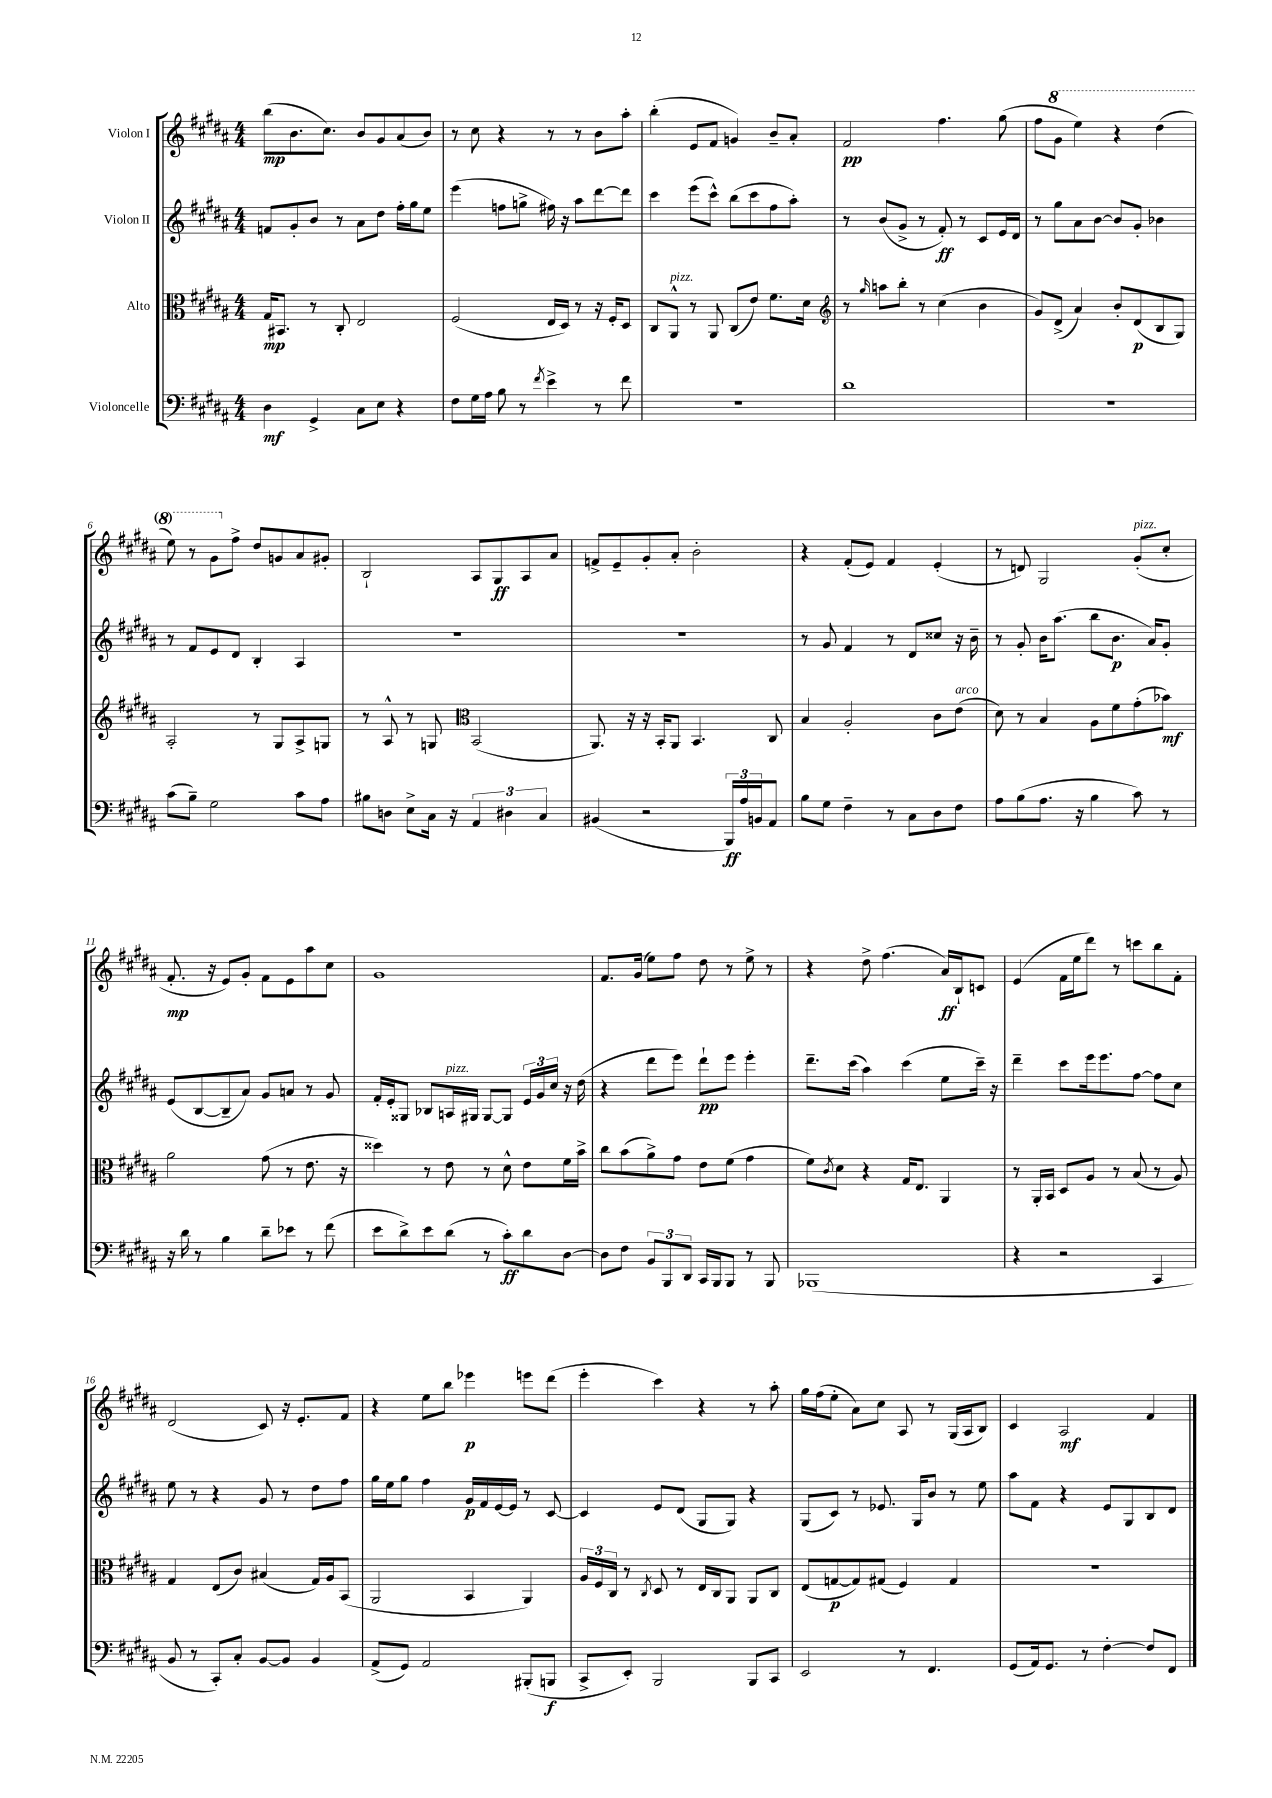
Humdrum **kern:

**kern	**dynam	**kern	**dynam	**kern	**dynam	**kern	**dynam
*part4	*part4	*part3	*part3	*part2	*part2	*part1	*part1
*staff4	*staff4	*staff3	*staff3	*staff2	*staff2	*staff1	*staff1
*I"Violoncelle	*	*I"Alto	*	*I"Violon II	*	*I"Violon I	*
*clefF4	*	*clefC3	*	*clefG2	*	*clefG2	*
*k[f#c#g#d#a#]	*	*k[f#c#g#d#a#]	*	*k[f#c#g#d#a#]	*	*k[f#c#g#d#a#]	*
*M4/4	*	*M4/4	*	*M4/4	*	*M4/4	*
=1	=1	=1	=1	=1	=1	=1	=1
4D#\	mf	16G#/KL	mp	8fn/L	.	(8bb\L	mp
.	.	8.BB#X/J	.	.	.	.	.
.	.	.	.	8g#'/	.	8.b\	.
4GG#^/	.	8r	.	8b/J	.	.	.
.	.	.	.	.	.	8.cc#\J)	.
.	.	8C#'/	.	8r	.	.	.
8C#\L	.	2E/	.	8a#\L	.	8b/L	.
8E\J	.	.	.	8dd#\J	.	8g#/	.
4r	.	.	.	16ff#'\LL	.	(8a#/	.
.	.	.	.	16gg#\J	.	.	.
.	.	.	.	8ee\J	.	8b/J)	.
=2	=2	=2	=2	=2	=2	=2	=2
8F#\L	.	(2F#/	.	(4eee\	.	8r	.
16G#\L	.	.	.	.	.	8cc#\	.
16A#\JJ	.	.	.	.	.	.	.
8B\	.	.	.	8ffn\L	.	4r	.
8r	.	.	.	8ggn^\J	.	.	.
8qf#/	.	.	.	.	.	.	.
4e^\	.	16E/LL	.	16ff#X\)	.	8r	.
.	.	16D#/JJ)	.	16r	.	.	.
.	.	8r	.	8aa#\L	.	8r	.
8r	.	16r	.	[8ddd#\	.	8b\L	.
.	.	16F#'/KL	.	.	.	.	.
8f#\	.	8D#/J	.	8ddd#\J]	.	8aa#'\J	.
=3	=3	=3	=3	=3	=3	=3	=3
1r	.	8C#/L	.	4ccc#\	.	(4bb'\	.
!	!	!LO:TX:a:i:t=pizz.	!	!	!	!	!
.	.	8AA#^^/J	.	.	.	.	.
.	.	8r	.	(8eee\L	.	8e/L	.
.	.	8AA#/	.	8ccc#^^\J)	.	8f#/J	.
.	.	(8C#/L	.	(8bb\L	.	4gn/)	.
.	.	8e/J)	.	8ccc#\	.	.	.
.	.	8.f#\L	.	8ff#\	.	8b~/L	.
.	.	.	.	8aa#'\J)	.	8a#'/J	.
.	.	16d#\Jk	.	.	.	.	.
=4	=4	=4	=4	=4	=4	=4	=4
*	*	*clefG2	*	*	*	*	*
1d#	.	8r	.	8r	.	2f#/	pp
.	.	16qqgg#/	.	.	.	.	.
.	.	8aan\L	.	(8b/L	.	.	.
.	.	8bb'\J	.	8g#^/J	.	.	.
.	.	8r	.	8r	.	.	.
.	.	(4cc#\	.	8f#'/)	ff	4.ff#\	.
.	.	.	.	8r	.	.	.
.	.	4b\	.	8c#/L	.	.	.
.	.	.	.	16e/L	.	(8gg#\	.
.	.	.	.	16d#/JJ	.	.	.
=5	=5	=5	=5	=5	=5	=5	=5
1r	.	8g#/L)	.	8r	.	8ff#\L	.
*	*	*	*	*	*	*8va	*
.	.	(8d#^/J	.	8gg#\L	.	8gg#\J	.
.	.	4a#/)	.	8a#\	.	4eee\)	.
.	.	.	.	[8b\J	.	.	.
.	.	8b'/L	.	8b/L]	.	4r	.
.	.	(8d#/	p	8g#'/J	.	.	.
.	.	8B/	.	4b-X\	.	(4ddd#\	.
.	.	8G#/J)	.	.	.	.	.
!!LO:LB:g=z
=6	=6	=6	=6	=6	=6	=6	=6
(8c#\L	.	2A#'/	.	8r	.	8eee\)	.
8B~\J)	.	.	.	8f#/L	.	8r	.
2G#\	.	.	.	8e/	.	8gg#\L	.
*	*	*	*	*	*	*X8va	*
.	.	.	.	8d#/J	.	8ff#^\J	.
.	.	8r	.	4B'/	.	8dd#/L	.
.	.	8G#/L	.	.	.	8gn/	.
8c#\L	.	8A#^/	.	4A#/	.	8a#/	.
8A#\J	.	8Gn/J	.	.	.	8g#X'/J	.
=7	=7	=7	=7	=7	=7	=7	=7
8B#X\L	.	8r	.	1r	.	2B`/	.
8Dn\J	.	8A#^^/	.	.	.	.	.
8E^\L	.	8r	.	.	.	.	.
16C#\Jk	.	8Gn/	.	.	.	.	.
16r	.	.	.	.	.	.	.
*	*	*clefC3	*	*	*	*	*
6AA#/	.	(2BB/	.	.	.	8A#/L	.
.	.	.	.	.	.	8G#/	ff
6D#X\	.	.	.	.	.	.	.
.	.	.	.	.	.	8A#/	.
6C#/	.	.	.	.	.	.	.
.	.	.	.	.	.	8a#/J	.
=8	=8	=8	=8	=8	=8	=8	=8
(4BB#X/	.	8.AA#/)	.	1r	.	8fn^/L	.
.	.	.	.	.	.	8e~/	.
.	.	16r	.	.	.	.	.
2r	.	16r	.	.	.	8g#'/	.
.	.	16BB'/KL	.	.	.	.	.
.	.	8AA#/J	.	.	.	8a#'/J	.
.	.	4.BB/	.	.	.	2b'\	.
24BBB/LL)	ff	.	.	.	.	.	.
24A#/	.	.	.	.	.	.	.
24BBn/J	.	.	.	.	.	.	.
8AA#/J	.	8C#/	.	.	.	.	.
=9	=9	=9	=9	=9	=9	=9	=9
8B\L	.	4B/	.	8r	.	4r	.
8G#\J	.	.	.	8g#/	.	.	.
4F#~\	.	2A#'/	.	4f#/	.	(8f#'/L	.
.	.	.	.	.	.	8e/J)	.
8r	.	.	.	8r	.	4f#/	.
8C#\L	.	.	.	8d#/L	.	.	.
8D#\	.	8c#\L	.	8cc##X/J	.	(4e'/	.
!	!	!LO:TX:a:i:t=arco	!	!	!	!	!
8F#\J	.	(8e\J	.	16r	.	.	.
.	.	.	.	16b~\	.	.	.
=10	=10	=10	=10	=10	=10	=10	=10
8A#\L	.	8d#\)	.	8r	.	8r	.
(8B\	.	8r	.	8g#'/	.	8dn/)	.
8.A#\J	.	4B/	.	16b\KL	.	2G#/	.
.	.	.	.	(8.aa#\J	.	.	.
16r	.	.	.	.	.	.	.
4B\	.	8A#\L	.	8bb\L	.	.	.
.	.	8f#\	.	8.b\J	p	.	.
!	!	!	!	!	!	!LO:TX:a:i:t=pizz.	!
8c#\)	.	(8g#'\	.	.	.	(8g#'/L	.
.	.	.	.	16a#/KL)	.	.	.
8r	.	8b-X\J)	mf	8g#'/J	.	8cc#'/J	.
!!LO:LB:g=z
=11	=11	=11	=11	=11	=11	=11	=11
16r	.	2a#\	.	(8e/L	.	8.f#'/	mp
16d#\	.	.	.	.	.	.	.
8r	.	.	.	[8B/	.	.	.
.	.	.	.	.	.	16r	.
4B\	.	.	.	8B~/]	.	8e/L)	.
.	.	.	.	8a#/J)	.	8g#'/J	.
8d#~\L	.	(8g#\	.	8g#/L	.	8f#\L	.
8e-X\J	.	8r	.	8an/J	.	8e\	.
8r	.	8.e\	.	8r	.	8aa#\	.
(8f#\	.	.	.	8g#/	.	8cc#\J	.
.	.	16r	.	.	.	.	.
=12	=12	=12	=12	=12	=12	=12	=12
8e\L	.	4dd##X\)	.	16f#'/LL	.	1g#	.
.	.	.	.	16e'/J	.	.	.
8d#^\)	.	.	.	8G##X/J	.	.	.
8e\	.	8r	.	8B-X/L	.	.	.
!	!	!	!	!LO:TX:a:i:t=pizz.	!	!	!
(8d#\J	.	8e\	.	16An/L	.	.	.
.	.	.	.	16G#X/JJ	.	.	.
8r	.	8r	.	[8G#/L	.	.	.
8c#'\L)	ff	8d#^^\	.	8G#/J]	.	.	.
8d#\	.	8e\L	.	24e/LL	.	.	.
.	.	.	.	24g#/	.	.	.
.	.	.	.	24cc#/JJ	.	.	.
[8D#\J	.	16f#\L	.	16r	.	.	.
.	.	16b^\JJ	.	(16dd#\	.	.	.
=13	=13	=13	=13	=13	=13	=13	=13
8D#\L]	.	8cc#\L	.	4r	.	8.f#/L	.
8F#\J	.	(8b\	.	.	.	.	.
.	.	.	.	.	.	(16g#/Jk	.
12BB/L	.	8a#^\)	.	8ddd#\L	.	8ee\L)	.
12BBB/	.	.	.	.	.	.	.
.	.	8g#\J	.	8eee\J)	.	8ff#\J	.
12DD#/J	.	.	.	.	.	.	.
16CC#/LL	.	8e\L	.	8ddd#`\L	pp	8dd#\	.
16BBB/J	.	.	.	.	.	.	.
8BBB/J	.	(8f#\J	.	8eee\J	.	8r	.
8r	.	4g#\	.	4eee'\	.	8ee^\	.
8BBB/	.	.	.	.	.	8r	.
=14	=14	=14	=14	=14	=14	=14	=14
(1BBB-X	.	8f#\L)	.	8.ddd#~\L	.	4r	.
.	.	8qc#/	.	.	.	.	.
.	.	8d#\J	.	.	.	.	.
.	.	.	.	(16ccc#\Jk	.	.	.
.	.	4r	.	4aa#\)	.	8dd#^\	.
.	.	.	.	.	.	(4.ff#\	.
.	.	16G#/KL	.	(4ccc#\	.	.	.
.	.	8.E/J	.	.	.	.	.
.	.	4AA#/	.	8ee\L	.	16a#/LL)	ff
.	.	.	.	.	.	16B`/J	.
.	.	.	.	16ccc#~\Jk)	.	8cn/J	.
.	.	.	.	16r	.	.	.
=15	=15	=15	=15	=15	=15	=15	=15
4r	.	8r	.	4ddd#~\	.	(4e/	.
.	.	16AA#'/LL	.	.	.	.	.
.	.	16BB/JJ	.	.	.	.	.
2r	.	8D#/L	.	8ccc#\L	.	16f#\LL	.
.	.	.	.	.	.	16ee\J	.
.	.	8A#/J	.	16eee\k	.	8ddd#\J)	.
.	.	.	.	8.eee\	.	.	.
.	.	8r	.	.	.	8r	.
.	.	(8B/	.	[8ff#\J	.	8cccn\L	.
4CC#/	.	8r	.	8ff#\L]	.	8bb\	.
.	.	8A#/)	.	8cc#\J	.	8f#'\J	.
!!LO:LB:g=z
=16	=16	=16	=16	=16	=16	=16	=16
8BB/	.	4G#/	.	8ee\	.	(2d#/	.
8r	.	.	.	8r	.	.	.
8CC#'/L)	.	(8E/L	.	4r	.	.	.
8C#'/J	.	8c#/J)	.	.	.	.	.
[8BB/L	.	(4B#X/	.	8g#/	.	8c#/)	.
8BB/J]	.	.	.	8r	.	16r	.
.	.	.	.	.	.	8.e'/L	.
4BB/	.	16G#/LL)	.	8dd#\L	.	.	.
.	.	16A#/J	.	.	.	.	.
.	.	(8BB/J	.	8ff#\J	.	8f#/J	.
=17	=17	=17	=17	=17	=17	=17	=17
(8AA#^/L	.	2AA#/	.	16gg#\LL	.	4r	.
.	.	.	.	16ee\J	.	.	.
8GG#/J)	.	.	.	8gg#\J	.	.	.
2AA#/	.	.	.	4ff#\	.	8ee\L	.
.	.	.	.	.	.	8bb\J	.
.	.	4BB/	.	16g#/LL	p	4eee-X\	p
.	.	.	.	16f#/	.	.	.
.	.	.	.	[16e/	.	.	.
.	.	.	.	16e/JJ]	.	.	.
(8BBB#X'/L	.	4AA#/)	.	8r	.	8eeen\L	.
8BBBn/J	f	.	.	[8c#/	.	(8ddd#\J	.
=18	=18	=18	=18	=18	=18	=18	=18
8CC#^/L	.	24A#/LL	.	4c#/]	.	4eee'\	.
.	.	24F#/	.	.	.	.	.
.	.	24C#/JJ	.	.	.	.	.
8EE'/J)	.	8r	.	.	.	.	.
.	.	8qC#/	.	.	.	.	.
2BBB/	.	8D#/	.	8e/L	.	4ccc#\)	.
.	.	8r	.	(8d#/J	.	.	.
.	.	16E/LL	.	8G#/L	.	4r	.
.	.	16C#/J	.	.	.	.	.
.	.	8AA#/J	.	8G#/J)	.	.	.
8BBB/L	.	8AA#/L	.	4r	.	8r	.
8CC#/J	.	8C#/J	.	.	.	8aa#'\	.
=19	=19	=19	=19	=19	=19	=19	=19
2EE/	.	(8E/L	.	(8G#/L	.	16gg#\LL	.
.	.	.	.	.	.	(16ff#\J	.
.	.	[8Gn/	p	8c#/J)	.	8ee'\J	.
.	.	8G/])	.	8r	.	8a#\L)	.
.	.	(8G#X/J	.	8.e-X/	.	8cc#\J	.
8r	.	4F#/)	.	.	.	8A#/	.
.	.	.	.	16G#/KL	.	.	.
4.FF#/	.	.	.	8b/J	.	8r	.
.	.	4G#/	.	8r	.	(16G#/LL	.
.	.	.	.	.	.	16A#/J	.
.	.	.	.	8ee\	.	8B/J)	.
=20	=20	=20	=20	=20	=20	=20	=20
(8GG#/L	.	1r	.	8aa#\L	.	4c#/	.
16AA#/k)	.	.	.	8f#\J	.	.	.
8.GG#/J	.	.	.	.	.	.	.
.	.	.	.	4r	.	2A#/	mf
8r	.	.	.	.	.	.	.
[4F#'\	.	.	.	8e/L	.	.	.
.	.	.	.	8G#/	.	.	.
8F#/L]	.	.	.	8B/	.	4f#/	.
8FF#/J	.	.	.	8d#/J	.	.	.
==	==	==	==	==	==	==	==
*-	*-	*-	*-	*-	*-	*-	*-
